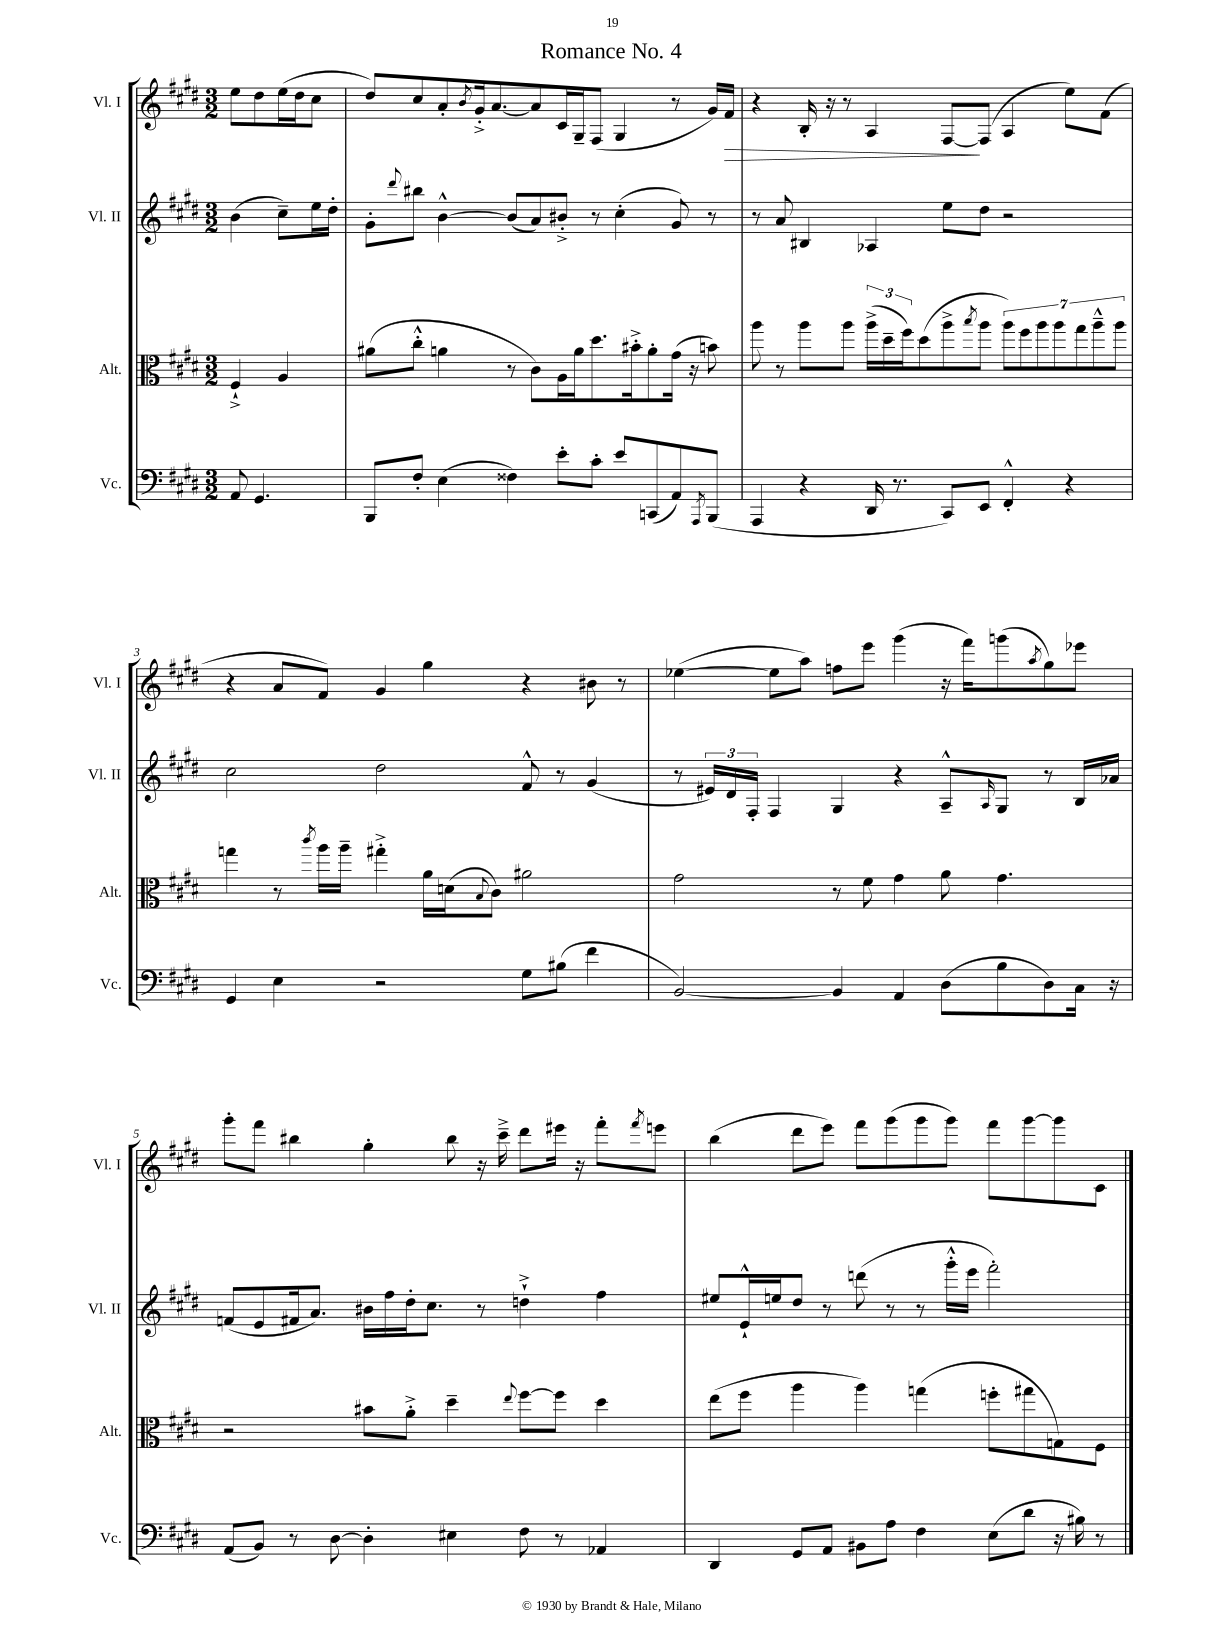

**kern	**kern	**kern	**kern	**dynam
*part4	*part3	*part2	*part1	*part1
*staff4	*staff3	*staff2	*staff1	*staff1
*I"Vc.	*I"Alt.	*I"Vl. II	*I"Vl. I	*
*I'Vc.	*I'Alt.	*I'Vl. II	*I'Vl. I	*
*clefF4	*clefC3	*clefG2	*clefG2	*
*k[f#c#g#d#]	*k[f#c#g#d#]	*k[f#c#g#d#]	*k[f#c#g#d#]	*
*M3/2	*M3/2	*M3/2	*M3/2	*
=	=	=	=	=
8AA/	4F#`^/	(4b\	8ee\L	.
4.GG#/	.	.	8dd#\	.
.	4A/	8cc#~\L)	(16ee\L	.
.	.	.	16dd#\J	.
.	.	16ee\L	8cc#\J	.
.	.	16dd#'\JJ	.	.
=1	=1	=1	=1	=1
8BBB/L	(8a#X\L	8g#'\L	8dd#/L)	.
.	.	8qqddd#/	.	.
8F#'/J	8cc#'^^\J	8bb#X\J	8cc#/	.
(4E\	4an\	[4b^^\	8a'/	.
.	.	.	8qb/	.
.	.	.	16g#'^/k	.
.	.	.	[8.a/	.
4F##X\)	8r	(8b/L]	.	.
.	8c#\L)	8a/)	8a/]	.
8e'\L	16A\L	8b#X'^/J	16c#/L	.
.	16a\J	.	16G#~/J	.
8c#'\J	8.dd#\	8r	(8F#/J	.
8e/L	.	(4cc#'\	4G#/	.
.	16b#X'^\k	.	.	.
(8CCn/	8a'\	.	.	.
8AA/)	(16g#\Jk	8g#/)	8r	.
.	16r	.	.	.
8qAAA/	.	.	.	.
(8BBB/J	8bn\)	8r	16g#/LL)	.
!	!	!	!	!LO:HP:b
.	.	.	16f#/JJ	>
=2	=2	=2	=2	=2
4AAA/	8aa\	8r	4r	.
.	8r	8a/	.	.
4r	8aa\L	4B#X/	16B'/	.
.	.	.	16r	.
.	8aa\J	.	8r	.
16DD#/	(24aa^\LL	4A-X/	4A/	.
.	24dd#~\	.	.	.
8.r	.	.	.	.
.	24ff#\J)	.	.	.
.	(8dd#\	.	.	.
8CC#/L)	8aa^\	8ee\L	[8F#/L	.
.	8qbb/	.	.	.
8EE/J	8aa\J	8dd#\J	(8F#/J]	]
4FF#'^^/	14aa\L)	2r	4A/	.
.	14ff#\	.	.	.
.	14aa\	.	.	.
.	14aa\	.	.	.
4r	.	.	8ee\L)	.
.	14gg#\	.	.	.
.	14aa~^^\	.	.	.
.	.	.	(8f#\J	.
.	14aa\J	.	.	.
!!LO:LB:g=z
=3	=3	=3	=3	=3
4GG#/	4ggn\	2cc#\	4r	.
4E\	8r	.	8a/L	.
.	8qccc#/	.	.	.
.	16aa\LL	.	8f#/J)	.
.	16aa~\JJ	.	.	.
2r	4gg#X'^\	2dd#\	4g#/	.
.	16a\LL	.	4gg#\	.
.	(16dn\J	.	.	.
.	8qqB/	.	.	.
.	8c#\J)	.	.	.
8G#\L	2a#X\	8f#^^/	4r	.
(8B#X\J	.	8r	.	.
4f#\	.	(4g#/	8b#X\	.
.	.	.	8r	.
=4	=4	=4	=4	=4
[2BB/)	2g#\	8r	([4ee-X\	.
.	.	24e#X/LL)	.	.
.	.	24d#/	.	.
.	.	24F#'/JJ	.	.
.	.	4F#/	8ee-\L]	.
.	.	.	8aa\J)	.
4BB/]	8r	4G#/	8ffn\L	.
.	8f#\	.	8eee\J	.
4AA/	4g#\	4r	(4ggg#\	.
(8D#\L	8a\	8A~^^/L	16r	.
.	.	.	16fff#\KL)	.
.	.	16qqA/	.	.
8B\	4.g#\	8G#/J	(8gggn\	.
.	.	.	8qaa/	.
8D#\)	.	8r	8gg#\)	.
16C#\Jk	.	16B/LL	8eee-X\J	.
16r	.	16a-X/JJ	.	.
!!LO:LB:g=z
=5	=5	=5	=5	=5
(8AA/L	2r	(8fn/L	8ggg#'\L	.
8BB/J)	.	8e/	8fff#\J	.
8r	.	16f#X/k	4bb#X\	.
.	.	8.a/J)	.	.
[8D#\	.	.	.	.
4D#'\]	8b#X\L	16b#X\LL	4gg#'\	.
.	.	16ff#\	.	.
.	8a'^\J	16dd#'\J	.	.
.	.	8.cc#\J	.	.
4E#X\	4dd#~\	.	8bb#\	.
.	.	8r	16r	.
.	.	.	16ccc#~^\	.
.	8qqee/	.	.	.
8F#\	[8ff#\L	4ddn`^\	8ddd#\L	.
8r	8ff#\J]	.	16eee#X\Jk	.
.	.	.	16r	.
4AA-X/	4dd#\	4ff#\	8fff#'\L	.
.	.	.	8qfff#/	.
.	.	.	8eeen\J	.
=6	=6	=6	=6	=6
4DD#/	(8ee\L	8ee#X/L	(4bb\	.
.	8ff#\J	16e`^^/L	.	.
.	.	16een/J	.	.
8GG#/L	4aa\	8dd#/J	8ddd#\L	.
8AA/J	.	8r	8eee\J)	.
8BB#X\L	4aa\)	(8dddn\	8fff#\L	.
8A\J	.	8r	(8ggg#\	.
4F#\	(4ggn\	8r	8ggg#\	.
.	.	16ggg#'^^\LL	8ggg#\J)	.
.	.	16eee\JJ	.	.
(8E\L	8ffn'\L	2fff#'\)	8fff#\L	.
8d#\J	8gg#X\	.	[8ggg#\	.
16r	8Gn\)	.	8ggg#\]	.
16B#X\)	.	.	.	.
8r	8F#\J	.	8c#\J	.
==	==	==	==	==
*-	*-	*-	*-	*-
